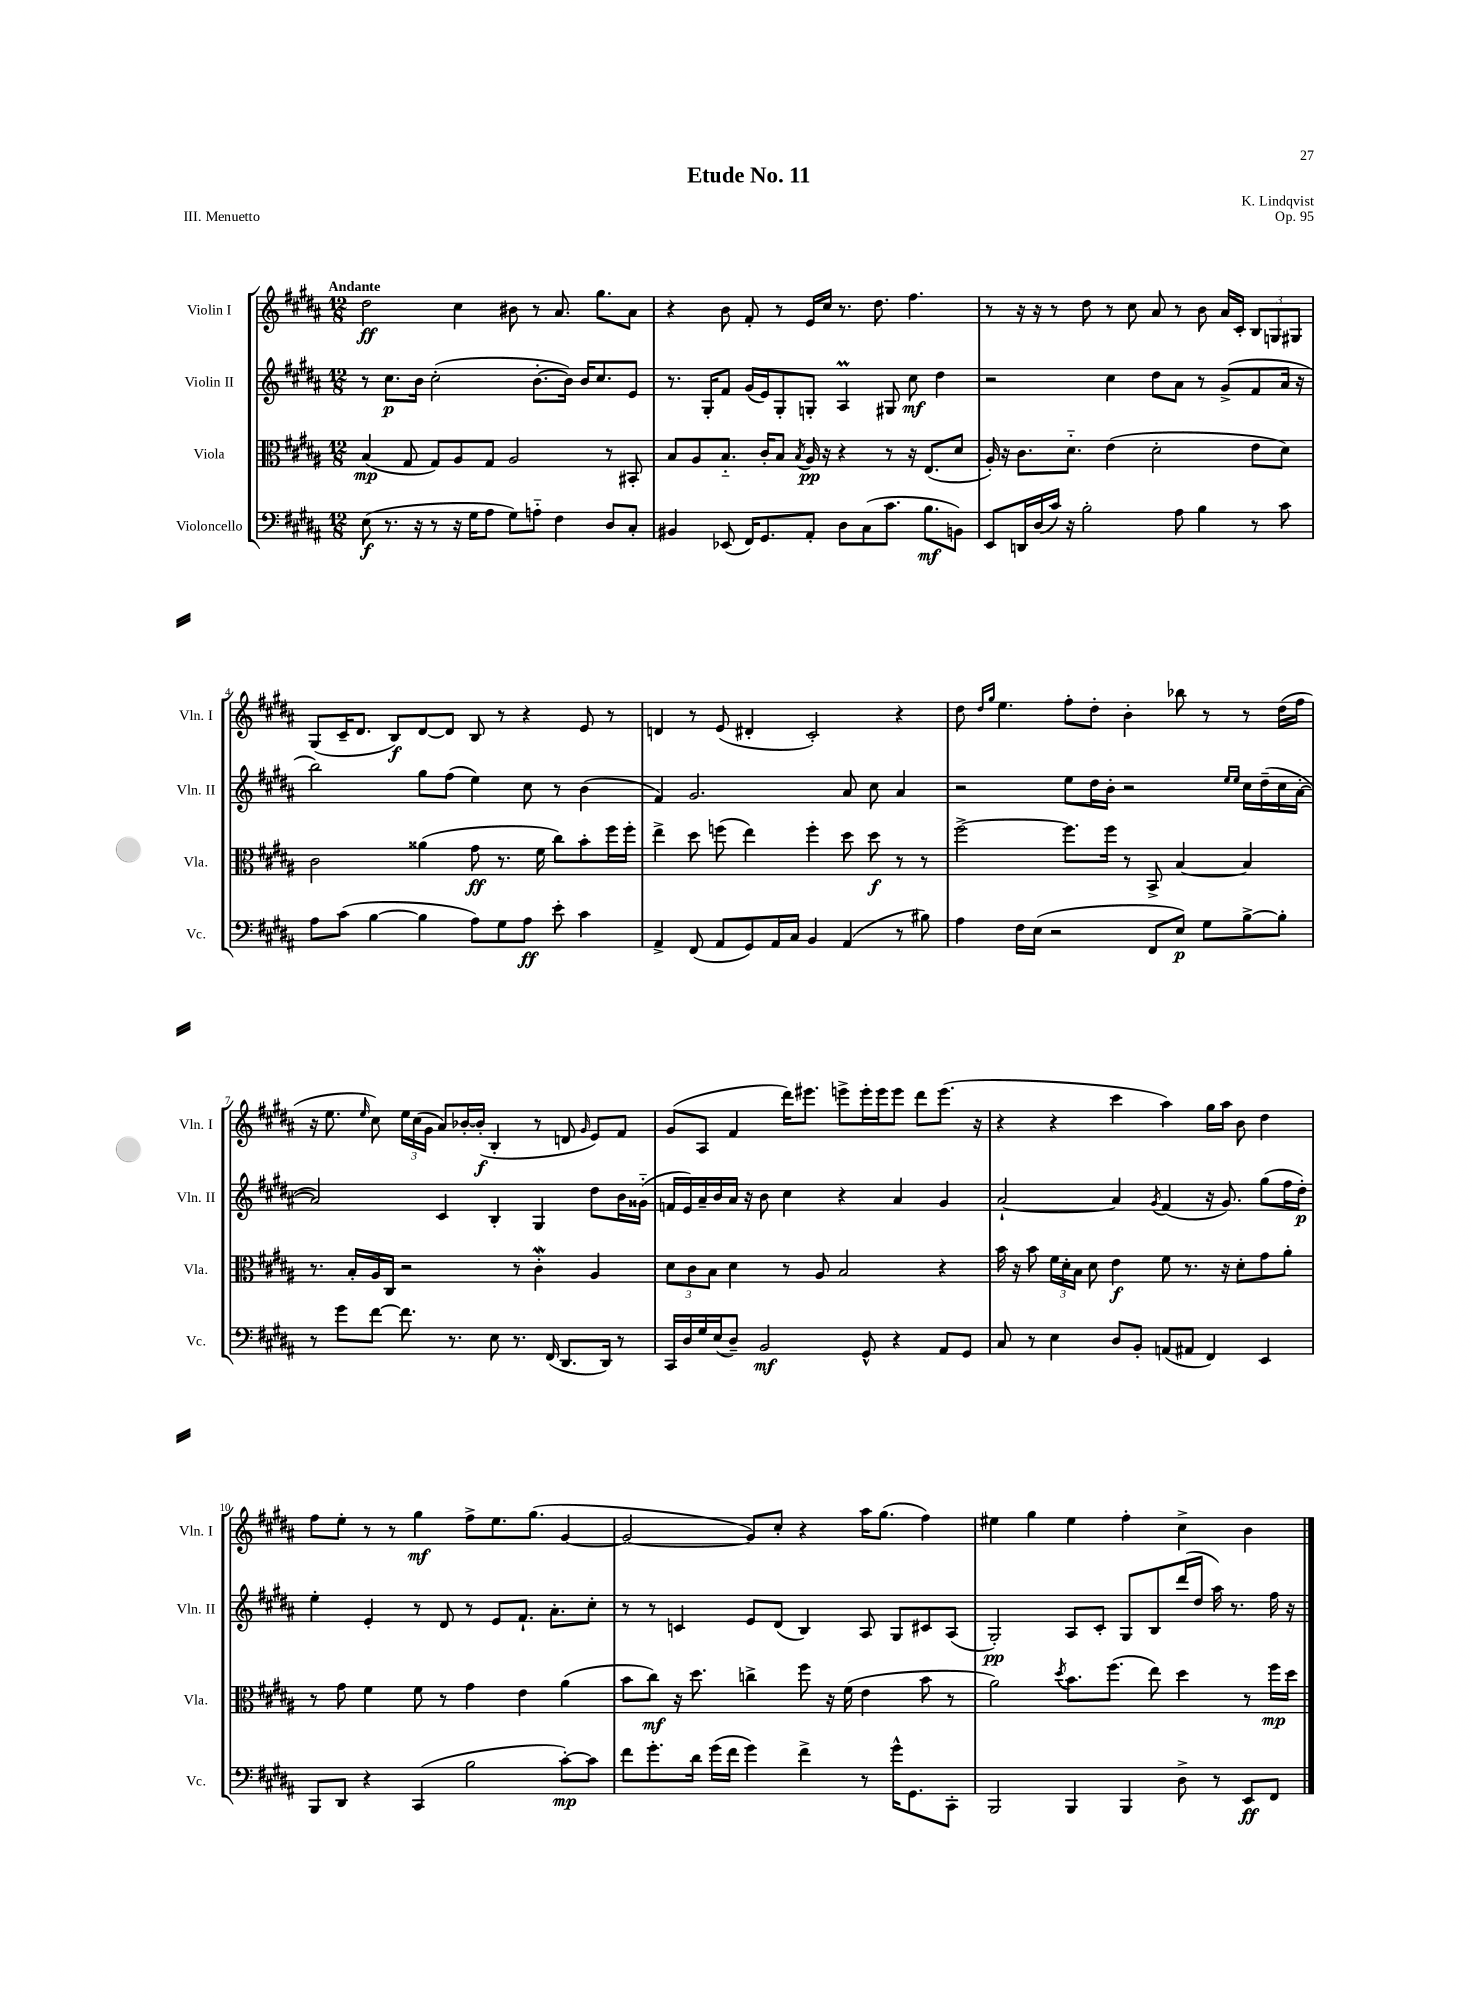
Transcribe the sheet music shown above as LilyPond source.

\header { title = "Etude No. 11" composer = "K. Lindqvist" opus = "Op. 95" piece = "III. Menuetto" }
<<
\new StaffGroup <<
\new Staff = "s0" \with { instrumentName = "Violin I" shortInstrumentName = "Vln. I" } {
    \clef treble \key b \major \numericTimeSignature \time 12/8 \tempo "Andante"
    \autoBeamOff dis''2\ff cis''4 bis'8 r8 ais'8. gis''8.[ ais'8] |
    r4 b'8 fis'8-. r8 e'16[ cis''16] r8. dis''8. fis''4. |
    r8 r16 r16 r8 dis''8 r8 cis''8 ais'8 r8 b'8 ais'16[ cis'16]-. \tuplet 3/2 { b8[ g8 gis8] } |
    gis8[( cis'16-- dis'8.] b8[\f) dis'8~ dis'8] b8 r8 r4 e'8 r8 |
    d'4 r8 e'8( dis'4-. cis'2-.) r4 |
    dis''8 \grace { dis''16[ gis''16] } e''4. fis''8[-. dis''8]-. b'4-. bes''8 r8 r8 dis''16[( fis''16] |
    r16 e''8. \grace { e''16 } cis''8) \tuplet 3/2 { e''16[ cis''16( gis'16] } ais'8[) bes'16~-. bes'16]-.\f( b4-. r8 d'8 \grace { gis'16 } e'8[) fis'8] |
    gis'8[( ais8] fis'4 dis'''16[) eis'''8.] e'''8[-> e'''16-. e'''16 e'''8] dis'''8[ e'''8.]( r16 |
    r4 r4 cis'''4 ais''4) gis''16[ ais''16] b'8 dis''4 |
    fis''8[ e''8]-. r8 r8 gis''4\mf fis''8[-> e''8. gis''8.]( gis'4~ |
    gis'2~ gis'8[) cis''8]-. r4 ais''16[ gis''8.]( fis''4) |
    eis''4 gis''4 eis''4 fis''4-. cis''4-> b'4 \bar "|." |
}
\new Staff = "s1" \with { instrumentName = "Violin II" shortInstrumentName = "Vln. II" } {
    \clef treble \key b \major \numericTimeSignature \time 12/8
    \autoBeamOff r8 cis''8.[\p b'16] cis''2-.( b'8.[~-. b'16]) b'16[ cis''8. e'8] |
    r8. gis16[-. fis'8] gis'16[( e'16) gis8-. g8]-. ais4\prall gis8 cis''8\mf dis''4 |
    r2 cis''4 dis''8[ ais'8] r8 gis'8[->( fis'8 ais'16] r16 |
    b''2) gis''8[ fis''8]( e''4) cis''8 r8 b'4( |
    fis'4) gis'2. ais'8 cis''8 ais'4 |
    r2 e''8[ dis''16 b'16]-. r2 \grace { e''16[ e''16] } cis''16[ dis''16--( cis''16 ais'16]~-. |
    ais'2) cis'4 b4-. gis4 dis''8[ b'16 gisis'16]-_( |
    f'16[ e'16) ais'16-- b'16 ais'16] r16 b'8 cis''4 r4 ais'4 gis'4 |
    ais'2~-! ais'4 \acciaccatura { gis'8 } fis'4( r16 gis'8.) gis''8[( fis''16 dis''16]-.\p) |
    e''4-. e'4-. r8 dis'8 r8 e'8[ fis'8.]-! ais'8.[-. cis''8]-. |
    r8 r8 c'4 e'8[ dis'8]( b4) ais8 gis8[ cis'8 ais8]( |
    gis2-.\pp) ais8[ cis'8]-. gis8[ b8 dis'''16( dis''16] ais''16) r8. fis''16 r16 \bar "|." |
}
\new Staff = "s2" \with { instrumentName = "Viola" shortInstrumentName = "Vla." } {
    \clef alto \key b \major \numericTimeSignature \time 12/8
    \autoBeamOff b4\mp( gis8 gis8[) ais8 gis8] ais2 r8 bis,8-. |
    b8[ ais8 b8.]-_ cis'16[-. b8] \acciaccatura { b8 } ais16\pp r16 r4 r8 r16 e8.[( dis'8] |
    ais16-.) r16 cis'8.[ dis'8.]-_ e'4( dis'2-. e'8[ dis'8]) |
    cis'2 aisis'4( gis'8\ff r8. fis'16 cis''8[) b'8-. fis''16 fis''16]-. |
    e''4-> dis''8 f''8( e''4) f''4-. dis''8 dis''8\f r8 r8 |
    fis''2~-> fis''8.[ fis''16] r8 b,8-> b4~ b4 |
    r8. b16[-. ais16 cis16] r2 r8 cis'4-.\mordent ais4 |
    \tuplet 3/2 { dis'8[ cis'8 b8] } dis'4 r8 ais8 b2 r4 |
    b'16 r16 b'8 \tuplet 3/2 { fis'16[ dis'16-. b16] } dis'8 e'4\f fis'8 r8. r16 dis'8[-. gis'8 ais'8]-. |
    r8 gis'8 fis'4 fis'8 r8 gis'4 e'4 ais'4( |
    b'8[ cis''8]\mf) r16 dis''8. c''4-> fis''8 r16 fis'16( e'4 b'8 r8 |
    ais'2) \acciaccatura { dis''8 } b'8.[ fis''8.]( e''8) dis''4 r8 fis''16[\mp dis''16] \bar "|." |
}
\new Staff = "s3" \with { instrumentName = "Violoncello" shortInstrumentName = "Vc." } {
    \clef bass \key b \major \numericTimeSignature \time 12/8
    \autoBeamOff e8\f( r8. r16 r8 r16 gis16[ ais8] gis8[) a8]-_ fis4 dis8[ cis8]-. |
    bis,4 ees,8( fis,16[) gis,8. ais,8]-. dis8[ cis8( cis'8.] b8.[\mf b,8]) |
    e,8[ d,16 dis16( cis'16]) r16 b2-. ais8 b4 r8 cis'8 |
    ais8[ cis'8]( b4~ b4 ais8[) gis8 ais8]\ff e'8-. cis'4 |
    ais,4-> fis,8( ais,8[ gis,8) ais,16 cis16] b,4 ais,4( r8 bis8) |
    ais4 fis16[ e16]( r2 fis,8[ e8]\p) gis8[ b8~-> b8]-. |
    r8 gis'8[ fis'8]~ fis'8. r8. e8 r8. fis,16( dis,8.[ dis,16]) r8 |
    cis,16[ dis16 gis16 e16( dis8]--) b,2\mf gis,8-^ r4 ais,8[ gis,8] |
    cis8 r8 e4 dis8[ b,8]-. a,8[( ais,8] fis,4) e,4 |
    b,,8[ dis,8] r4 cis,4( b2 cis'8[~-.\mp) cis'8] |
    fis'8[ gis'8.-. dis'16] gis'16[( fis'16] gis'4) fis'4-> r8 gis'16[-^ gis,8. cis,8]-. |
    b,,2 b,,4 b,,4 dis8-> r8 e,8[\ff fis,8] \bar "|." |
}
>>
>>
